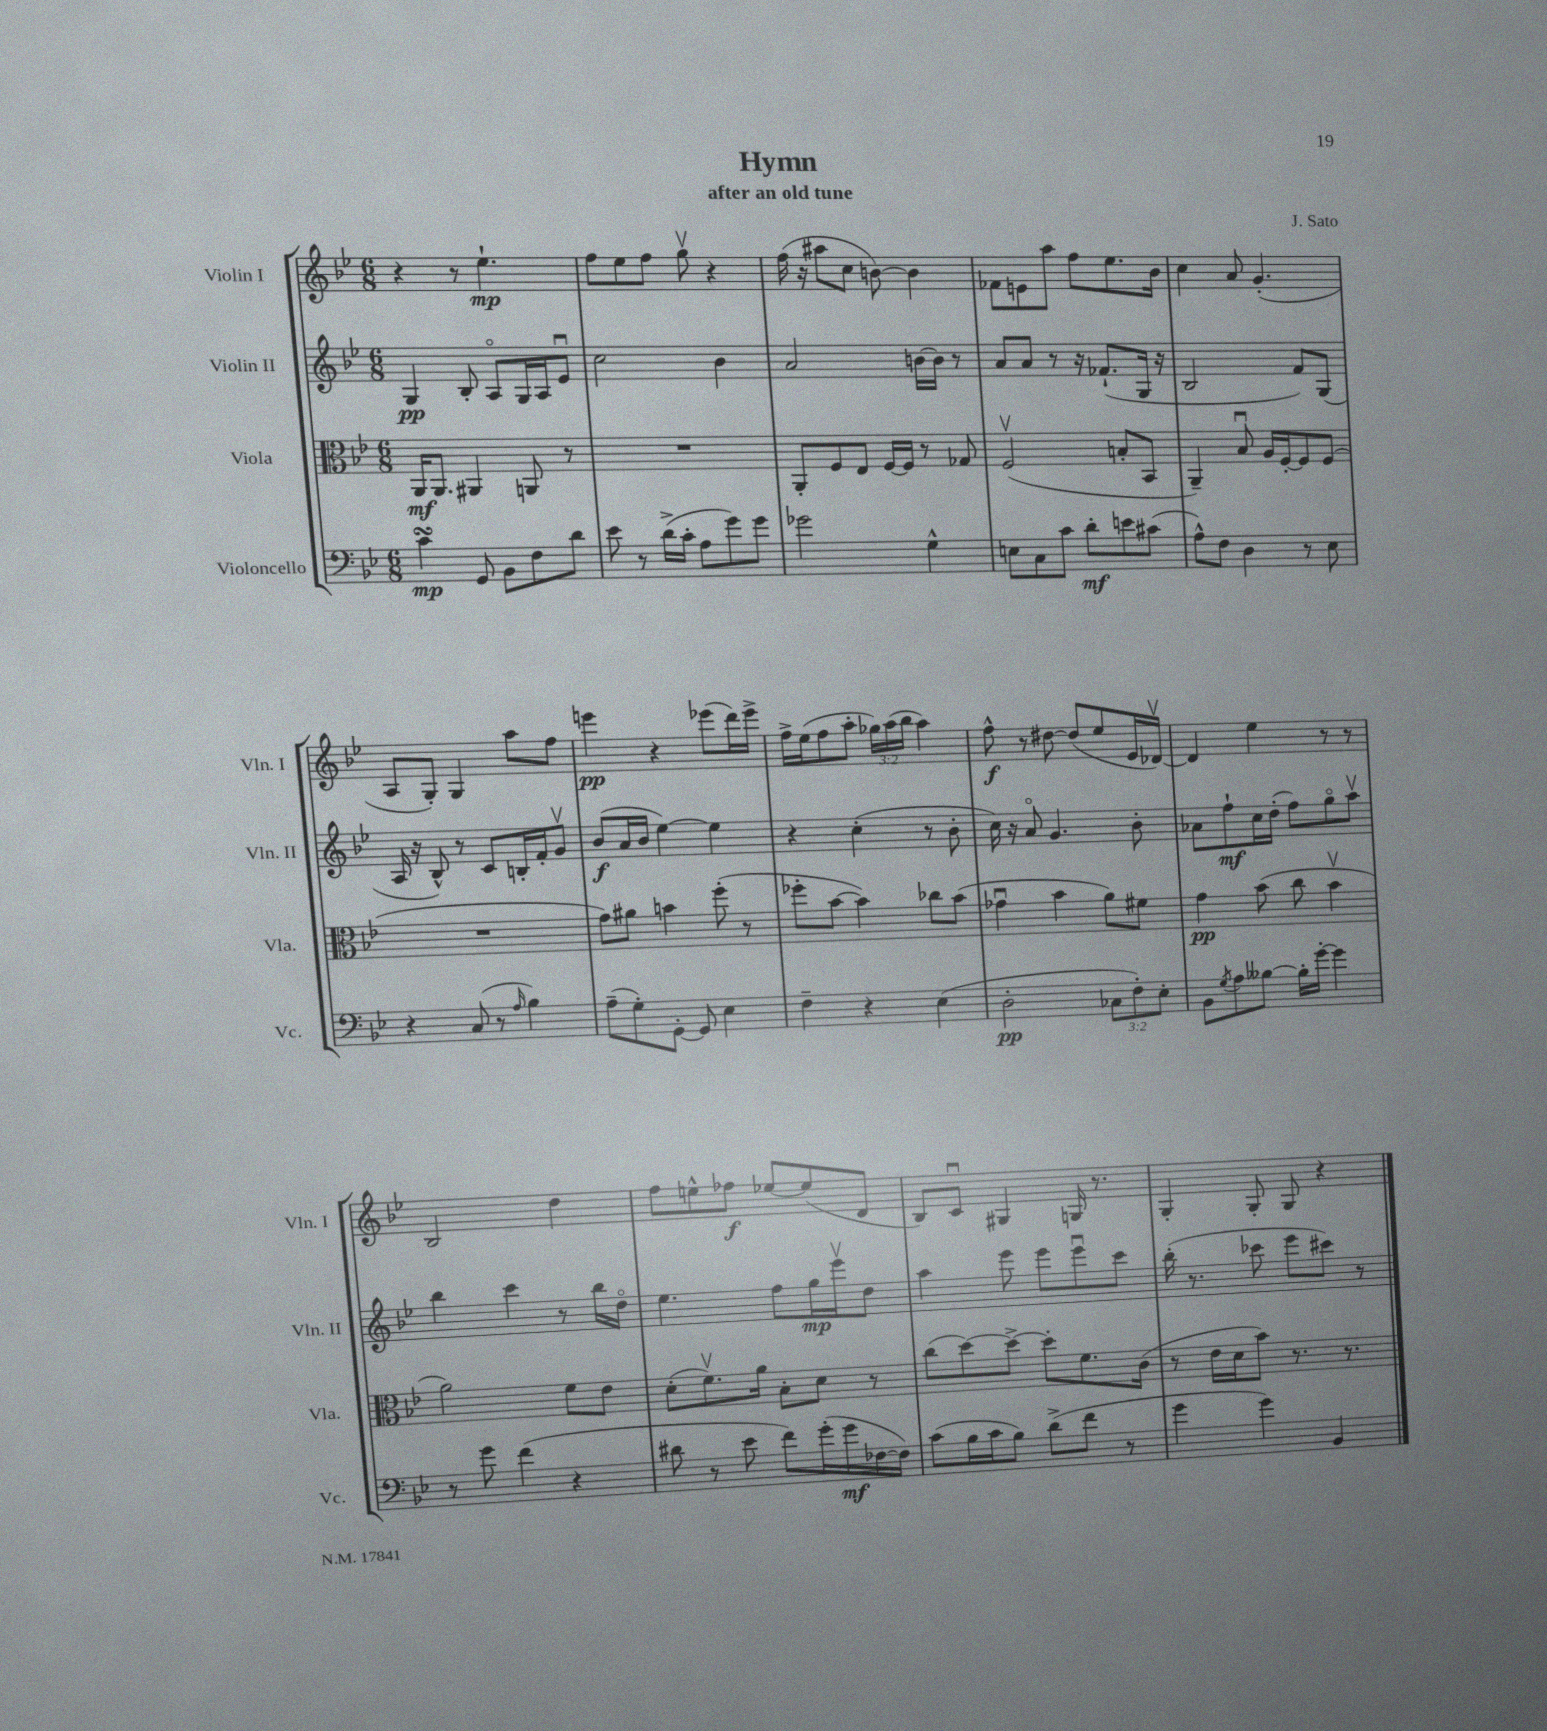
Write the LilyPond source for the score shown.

\header { title = "Hymn" composer = "J. Sato" subtitle = "after an old tune" }
<<
\new StaffGroup <<
\new Staff = "s0" \with { instrumentName = "Violin I" shortInstrumentName = "Vln. I" } {
    \clef treble \key bes \major \numericTimeSignature \time 6/8 \override Staff.TupletNumber.text = #tuplet-number::calc-fraction-text
    r4 r8 ees''4.-!\mp |
    f''8 ees''8 f''8 g''8\upbow r4 |
    f''16( r16 ais''8 c''8 b'8~) b'4 |
    fes'8 e'8 a''8 f''8 ees''8. bes'16 |
    c''4 a'8 g'4.-.( |
    a8 g8-.) g4 a''8 f''8 |
    e'''4\pp r4 ees'''8( d'''16) ees'''16-> |
    f''16-> ees''16( f''8 a''8-. \tuplet 3/2 { ges''16) a''16( bes''16 } a''4) |
    f''8-^\f r8 dis''8~ dis''8( ees''8 ees'16 des'16~\upbow) |
    des'4 ees''4 r8 r8 |
    bes2 d''4 |
    f''8 e''8-^ fes''8\f ees''8~ ees''8( d'8 |
    bes8) c'8\downbow gis4 g16 r8. |
    g4-. g8-. g8 r4 \bar "|." |
}
\new Staff = "s1" \with { instrumentName = "Violin II" shortInstrumentName = "Vln. II" } {
    \clef treble \key bes \major \numericTimeSignature \time 6/8
    g4\pp bes8-. a8\flageolet g16 a16 ees'8\downbow |
    c''2 bes'4 |
    a'2 b'16~ b'16 r8 |
    a'8 a'8 r8 r16 fes'8.-!( g16 r16 |
    bes2 f'8) g8( |
    a16 r16 bes8-^) r8 c'8 b16-. f'16-. g'8\upbow |
    bes'8\f( a'16 bes'16 ees''4~) ees''4 |
    r4 c''4-.( r8 bes'8-. |
    c''16) r16 a'8\flageolet g'4. bes'8-. |
    aes'8 f''8-!\mf c''16 d''16-.( f''8) g''8\flageolet a''8\upbow |
    bes''4 c'''4 r8 bes''16 d''16\flageolet |
    ees''4. f''8 g''16\mp ees'''16\upbow d''8 |
    a''4 ees'''8 ees'''8 ees'''8\downbow c'''8 |
    bes''16-.( r8. ces'''8 ees'''8 cis'''8) r8 \bar "|." |
}
\new Staff = "s2" \with { instrumentName = "Viola" shortInstrumentName = "Vla." } {
    \clef alto \key bes \major \numericTimeSignature \time 6/8
    a,16\mf a,8. ais,4 a,8 r8 |
    R2. |
    a,8-. f8 ees8 f16~ f16 r8 ges8 |
    f2\upbow( b8-. bes,8 |
    a,4--) bes8\downbow a16 f16~-. f8 f8( |
    R2. |
    g'8) ais'8 b'4 f''8-.( r8 |
    fes''8-. bes'8~ bes'4) ces''8 bes'8( |
    ges'4\downbow bes'4 a'8) fis'8 |
    g'4\pp bes'8( c''8 bes'4\upbow |
    a'2) f'8 ees'8 |
    d'8-.( f'8.\upbow) a'16 bes8-. d'8 r8 |
    c''8( d''8~) d''8~-> d''8-. f'8. c'16( |
    r8 ees'16 d'16 bes'8) r8. r8. \bar "|." |
}
\new Staff = "s3" \with { instrumentName = "Violoncello" shortInstrumentName = "Vc." } {
    \clef bass \key bes \major \numericTimeSignature \time 6/8 \override Staff.TupletNumber.text = #tuplet-number::calc-fraction-text
    c'4\turn\mp g,8 bes,8 f8 d'8 |
    ees'8 r8 d'16->( c'16-. a8 g'8) g'8 |
    ges'2 g4-^ |
    e8 c8 c'8 d'8-.\mf e'8 cis'8( |
    a8-^) f8 d4 r8 ees8 |
    r4 c8( r8 \grace { a16 } bes4) |
    a8--( g8-.) g,8~-. g,8 ees4 |
    f4-- r4 ees4( |
    d2-.\pp \tuplet 3/2 { ces8 f8-.) ees8-. } |
    bes,8 \acciaccatura { g8 } a8 beses8~ beses16-. g'16~-. g'4 |
    r8 g'8 f'4( r4 |
    dis'8 r8 ees'8 f'8) g'16-.( g'16\mf fes16~ fes16) |
    c'8( bes16 c'16 bes8) d'8->( f'8 r8 |
    g'4 g'4) bes,4 \bar "|." |
}
>>
>>
\layout { \context { \Score \remove "Bar_number_engraver" } }
